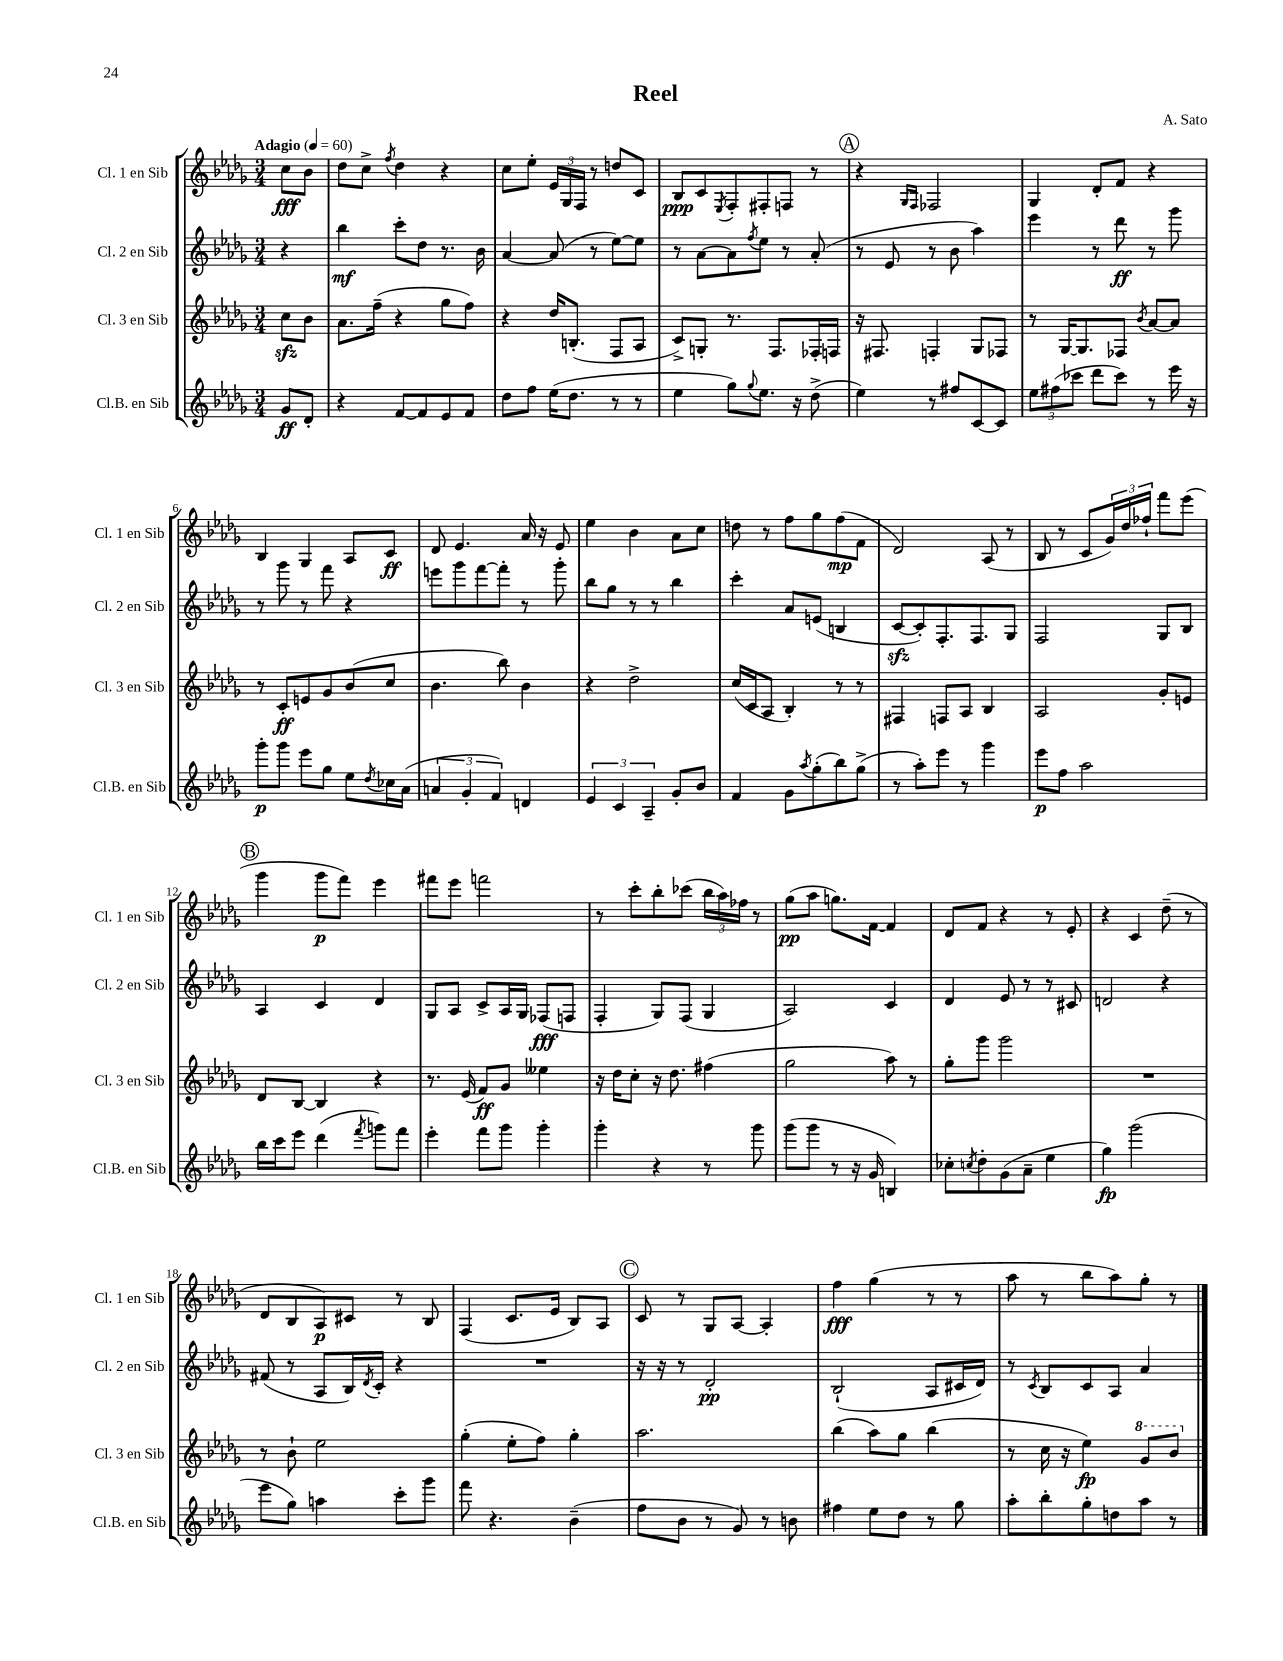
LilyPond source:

\header { title = "Reel" composer = "A. Sato" }
<<
\new StaffGroup <<
\new Staff = "s0" \with { instrumentName = "Cl. 1 en Sib" shortInstrumentName = "Cl. 1 en Sib" } {
    \clef treble \key des \major \numericTimeSignature \time 3/4 \partial 4 \tempo "Adagio" 4 = 60
    c''8\fff bes'8 |
    des''8 c''8-> \acciaccatura { f''8 } des''4 r4 |
    c''8 ees''8-. \tuplet 3/2 { ees'16 ges16 f16 } r8 d''8 c'8 |
    bes8\ppp c'8 \acciaccatura { ees8 } f8-. fis8-. f8 r8 |
    \mark \markup { \circle "A" } r4 \grace { ges16 f16 } fes2 |
    ges4 des'8-. f'8 r4 |
    bes4 ges4 aes8 c'8\ff |
    des'8 ees'4. aes'16 r16 ees'8 |
    ees''4 bes'4 aes'8 c''8 |
    d''8 r8 f''8 ges''8 f''8\mp( f'8 |
    des'2) aes8( r8 |
    bes8 r8 c'8 \tuplet 3/2 { ges'16) des''16 fes''16-! } f'''8 ees'''8( |
    \mark \markup { \circle "B" } ges'''4 ges'''8\p f'''8) ees'''4 |
    fis'''8 ees'''8 f'''2 |
    r8 c'''8-. bes''8-. ces'''8( \tuplet 3/2 { bes''16 aes''16) fes''16 } r8 |
    ges''8\pp( aes''8 g''8.) f'16~ f'4 |
    des'8 f'8 r4 r8 ees'8-. |
    r4 c'4 des''8--( r8 |
    des'8 bes8 aes8\p) cis'8 r8 bes8 |
    f4( c'8. ees'16 bes8) aes8 |
    \mark \markup { \circle "C" } c'8 r8 ges8 aes8~ aes4-. |
    f''4\fff ges''4( r8 r8 |
    aes''8 r8 bes''8 aes''8) ges''8-. r8 \bar "|." |
}
\new Staff = "s1" \with { instrumentName = "Cl. 2 en Sib" shortInstrumentName = "Cl. 2 en Sib" } {
    \clef treble \key des \major \numericTimeSignature \time 3/4 \partial 4
    r4 |
    bes''4\mf c'''8-. des''8 r8. bes'16 |
    aes'4~ aes'8( r8 ees''8~) ees''8 |
    r8 aes'8~ aes'8 \acciaccatura { f''8 } ees''8 r8 aes'8-.( |
    \mark \markup { \circle "A" } r8 ees'8 r8 bes'8 aes''4) |
    ees'''4 r8 des'''8\ff r8 ges'''8 |
    r8 ges'''8 r8 f'''8 r4 |
    e'''8 ges'''8 f'''8~ f'''8-. r8 ges'''8-. |
    bes''8 ges''8 r8 r8 bes''4 |
    c'''4-. aes'8 e'8( b4 |
    c'8~\sfz c'8-.) f8.-. f8. ges8 |
    f2 ges8 bes8 |
    \mark \markup { \circle "B" } aes4 c'4 des'4 |
    ges8 aes8 c'8-> aes16 ges16 fes8\fff( f8 |
    f4-. ges8) f8( ges4 |
    aes2) c'4 |
    des'4 ees'8 r8 r8 cis'8 |
    d'2 r4 |
    fis'8( r8 aes8 bes16) \acciaccatura { des'8 } c'16-. r4 |
    R2. |
    \mark \markup { \circle "C" } r16 r16 r8 des'2-.\pp |
    bes2-!( aes8 cis'16 des'16) |
    r8 \acciaccatura { c'8 } bes8 c'8 aes8 aes'4 \bar "|." |
}
\new Staff = "s2" \with { instrumentName = "Cl. 3 en Sib" shortInstrumentName = "Cl. 3 en Sib" } {
    \clef treble \key des \major \numericTimeSignature \time 3/4 \partial 4
    c''8\sfz bes'8 |
    aes'8. f''16--( r4 ges''8 f''8) |
    r4 des''16 b8.-.( f8 aes8 |
    c'8->) g8-. r8. f8. fes16-. f16 |
    \mark \markup { \circle "A" } r16 fis8. f4-. ges8 fes8 |
    r8 ges16~ ges8. fes8 \acciaccatura { bes'8 } aes'8~ aes'8 |
    r8 c'8-.\ff e'8 ges'8 bes'8( c''8 |
    bes'4. bes''8) bes'4 |
    r4 des''2-> |
    c''16( c'16 aes8 bes4-.) r8 r8 |
    fis4 f8 aes8 bes4 |
    aes2 ges'8-. e'8 |
    \mark \markup { \circle "B" } des'8 bes8~ bes4 r4 |
    r8. ees'16( f'8\ff) ges'8 eeses''4 |
    r16 des''16 c''8-. r16 des''8. fis''4( |
    ges''2 aes''8) r8 |
    ges''8-. ges'''8 ges'''2 |
    R2. |
    r8 bes'8-! ees''2 |
    ges''4-.( ees''8-. f''8) ges''4-. |
    \mark \markup { \circle "C" } aes''2. |
    bes''4( aes''8) ges''8 bes''4( |
    r8 c''16 r16 ees''4\fp) \ottava #1 ges''8 bes''8 \ottava #0 \bar "|." |
}
\new Staff = "s3" \with { instrumentName = "Cl.B. en Sib" shortInstrumentName = "Cl.B. en Sib" } {
    \clef treble \key des \major \numericTimeSignature \time 3/4 \partial 4
    ges'8\ff des'8-. |
    r4 f'8~ f'8 ees'8 f'8 |
    des''8 f''8 ees''16( des''8. r8 r8 |
    ees''4 ges''8) \appoggiatura { ges''8 } ees''8. r16 des''8->( |
    \mark \markup { \circle "A" } ees''4) r8 fis''8 c'8~ c'8 |
    \tuplet 3/2 { ees''8 fis''8( ces'''8 } des'''8 ces'''8) r8 ees'''16 r16 |
    ges'''8-.\p ges'''8 ees'''8 ges''8 ees''8 \acciaccatura { des''8 } ces''16 aes'16( |
    \tuplet 3/2 { a'4 ges'4-. f'4) } d'4 |
    \tuplet 3/2 { ees'4 c'4 aes4-- } ges'8-. bes'8 |
    f'4 ges'8 \acciaccatura { aes''8 } ges''8-.( bes''8) ges''8->( |
    r8 aes''8-.) ees'''8 r8 ges'''4 |
    ees'''8\p f''8 aes''2 |
    \mark \markup { \circle "B" } bes''16 c'''16 ees'''8 des'''4( \acciaccatura { f'''8 } g'''8) f'''8 |
    ees'''4-. f'''8 ges'''8 ges'''4-. |
    ges'''4-. r4 r8 ges'''8 |
    ges'''8( ges'''8 r8 r16 ges'16 b4) |
    ces''8-. \acciaccatura { c''8 } des''8-. ges'8( aes'8-- ees''4 |
    ges''4\fp) ges'''2( |
    ees'''8 ges''8) a''4 c'''8-. ges'''8 |
    f'''8 r4. bes'4--( |
    \mark \markup { \circle "C" } f''8 bes'8 r8 ges'8) r8 b'8 |
    fis''4 ees''8 des''8 r8 ges''8 |
    aes''8-. bes''8-. ges''8-. d''8 aes''8 r8 \bar "|." |
}
>>
>>
